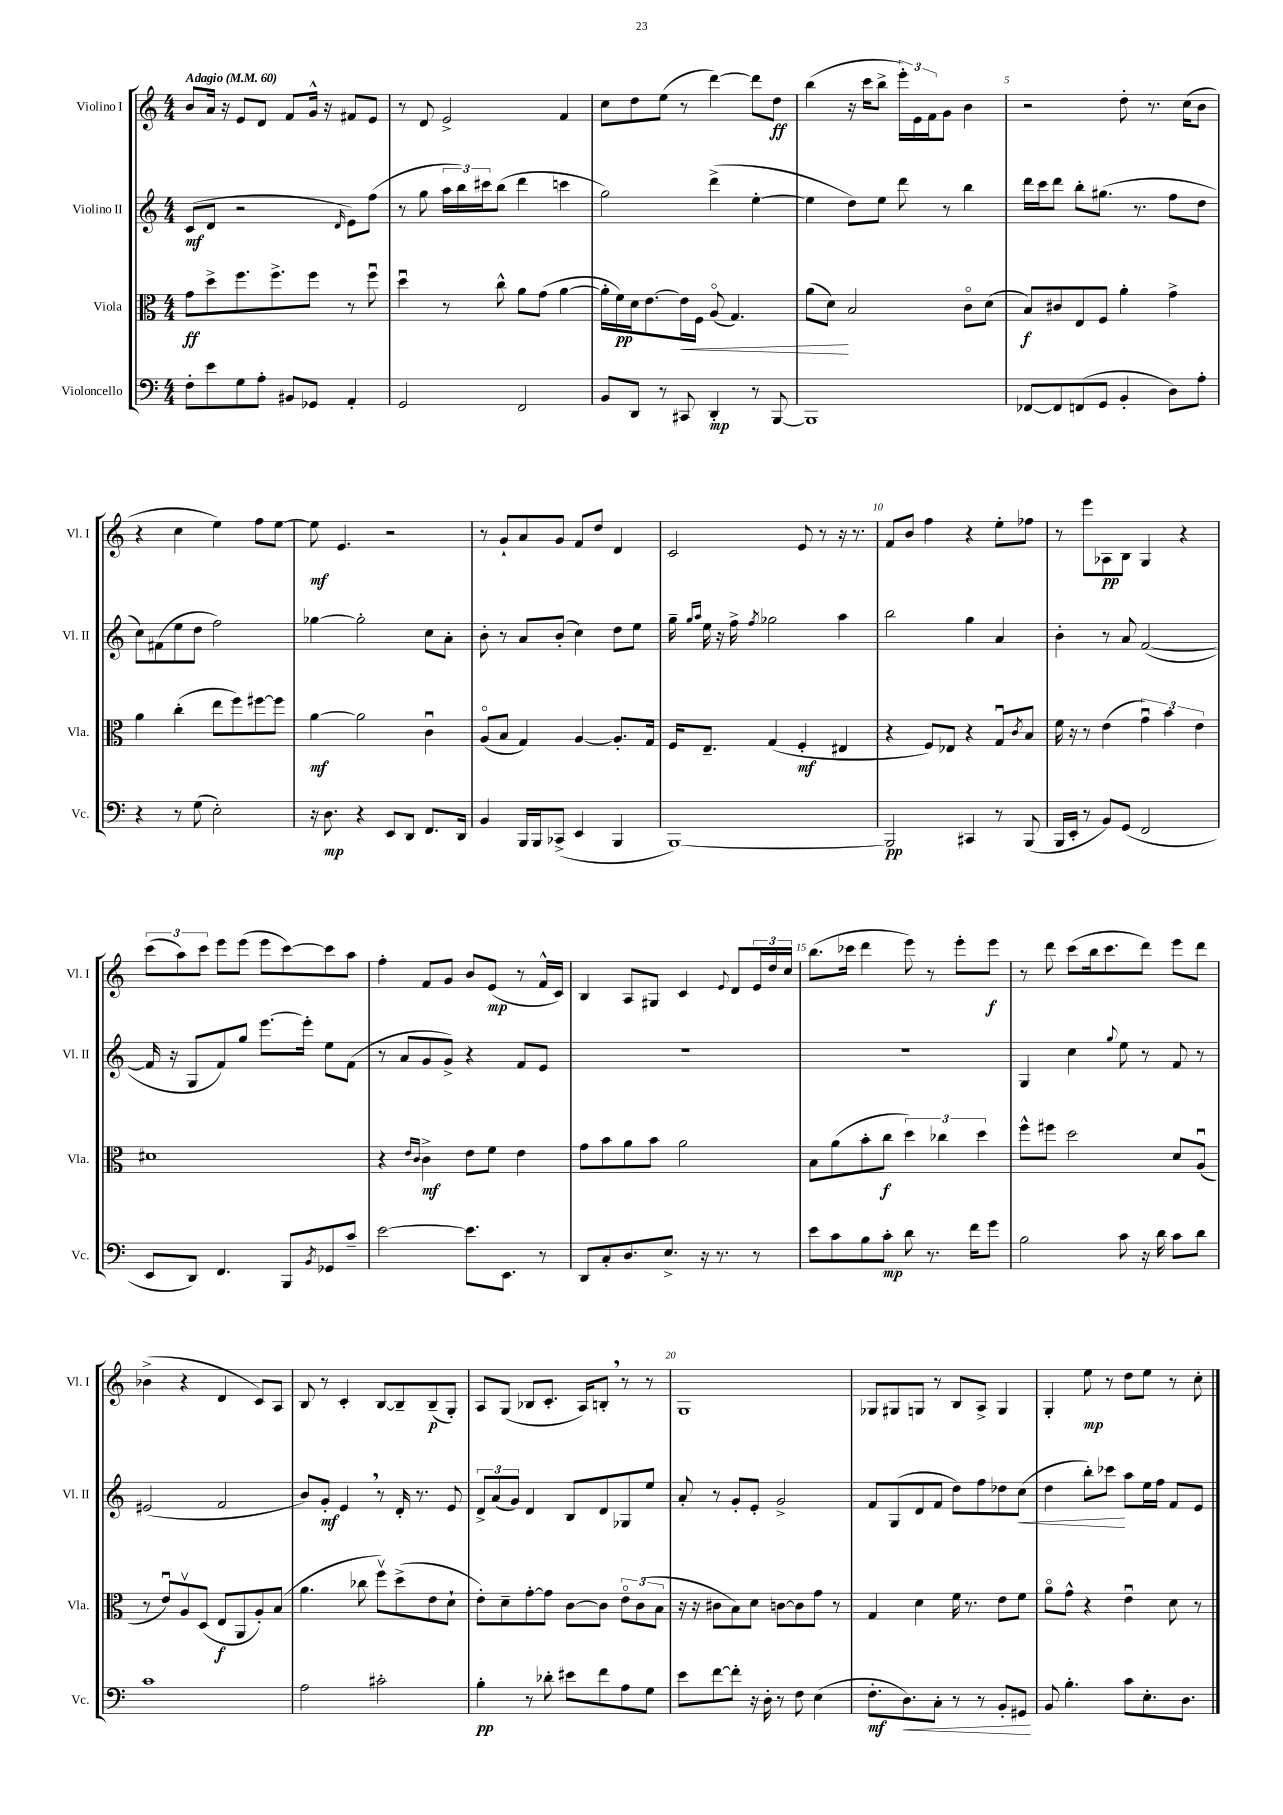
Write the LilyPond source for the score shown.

<<
\new StaffGroup <<
\new Staff = "s0" \with { instrumentName = "Violino I" shortInstrumentName = "Vl. I" } {
    \clef treble \key c \major \numericTimeSignature \time 4/4 \tempo "Adagio" 4 = 60
    b'8 a'16 r16 e'8 d'8 f'8 g'16-^ r16 fis'8 e'8 |
    r8 d'8 e'2-> f'4 |
    c''8 d''8 e''8( r8 d'''4~) d'''8 d''8\ff |
    b''4( r16 c'''16 b''8-> \tuplet 3/2 { e'''16-.) e'16 f'16 } g'8 b'4 |
    r2 d''8-. r8. c''16( b'8 |
    r4 c''4 e''4) f''8 e''8~ |
    e''8\mf e'4. r2 |
    r8 g'8-! a'8 g'8 f'8 d''8 d'4 |
    c'2 e'8 r8 r16 r8. |
    f'8 b'8 f''4 r4 e''8-. fes''8 |
    r8 e'''8 aes8\pp b8 g4 r4 |
    \tuplet 3/2 { c'''8( a''8) c'''8 } e'''8 e'''8( e'''8 c'''8~) c'''8 a''8 |
    f''4-. f'8 g'8 b'8 e'8\mp( r8 f'16-^ c'16) |
    b4 a8 gis8 c'4 \appoggiatura { e'8 } d'8 \tuplet 3/2 { e'16 d''16 c''16 } |
    b''8.( ces'''16 d'''4 e'''8) r8 e'''8-. e'''8\f |
    r8 d'''8 c'''8( b''16 c'''8. d'''8) e'''8 d'''8 |
    bes'4->( r4 d'4 c'8) a8 |
    b8 r8 c'4-. b8~ b8-- b8--\p( g8-.) |
    a8 g8( bes8 c'8.-. a16) b8-. \breathe r8 r8 |
    g1 |
    ges8 gis8 g8 r8 b8 a8-> g4 |
    g4-. e''8\mp r8 d''8 e''8 r8 c''8-. \bar "|." |
}
\new Staff = "s1" \with { instrumentName = "Violino II" shortInstrumentName = "Vl. II" } {
    \clef treble \key c \major \numericTimeSignature \time 4/4
    c'8\mf( d'8 r2 \grace { d'16 } e'8) f''8( |
    r8 g''8 \tuplet 3/2 { a''16 b''16) cis'''16 } b''8( d'''4 c'''4 |
    g''2) d'''4->( e''4~-. |
    e''4 d''8) e''8 d'''8 r8 b''4 |
    d'''16 c'''16 d'''8 b''8-. gis''8.( r8. f''8 d''8 |
    c''8) fis'8( e''8 d''8 f''2) |
    ges''4~ ges''2-. c''8 a'8-. |
    b'8-. r8 a'8 b'8-.( c''4) d''8 e''8 |
    g''16-- \grace { g''16 a''16 } e''16 r16 f''16-> \acciaccatura { f''8 } ges''2 a''4 |
    b''2 g''4 a'4 |
    b'4-. r8 a'8 f'2~( |
    f'16 r16 g8 f'8) g''8 e'''8.~ e'''16-. e''8 f'8( |
    r8 a'8 g'8 g'8->) r4 f'8 e'8 |
    R1 |
    R1 |
    g4 c''4 \appoggiatura { g''8 } e''8 r8 f'8 r8 |
    eis'2( f'2 |
    b'8) g'8-.\mf e'4 \breathe r8 d'16-. r8. e'8 |
    \tuplet 3/2 { d'8-> a'8( g'8) } d'4 b8 d'8 ges8 e''8 |
    a'8-. r8 g'8-. e'8-. g'2-> |
    f'8 g8( d'8 f'8 d''8) f''8 des''8 c''8\<( |
    d''4 b''8-.) ces'''8\! a''8 e''16 f''16 f'8 e'8 \bar "|." |
}
\new Staff = "s2" \with { instrumentName = "Viola" shortInstrumentName = "Vla." } {
    \clef alto \key c \major \numericTimeSignature \time 4/4
    g'8\ff d''8-> f''8. f''8.-> f''8 r8 f''8\downbow |
    d''4\downbow r8 c''8-^ a'8 g'8( a'4~ |
    a'16-. f'16\pp) d'16 e'8.~ e'16\< f16 a8\flageolet( g4.) |
    a'8( d'8\!) b2 c'8\flageolet d'8( |
    b8\f) cis'8 e8 f8 a'4-. g'4-> |
    a'4 c''4-.( e''8 f''8) fis''8~ fis''8 |
    a'4~\mf a'2 c'4\downbow |
    a8\flageolet( b8 g4) a4~ a8.-. g16 |
    f16 e8.-- g4( f4-.\mf eis4 |
    r4 f8) ees8 r4 g8\downbow \acciaccatura { c'8 } b8 |
    f'16 r16 r8 e'4( \tuplet 3/2 { g'4\downbow) b'4 e'4 } |
    dis'1 |
    r4 \grace { e'16 c'16 } c'4->\mf e'8 f'8 e'4 |
    g'8 b'8 a'8 b'8 a'2 |
    b8 a'8( b'8-. c''8\f \tuplet 3/2 { d''4) ces''4 d''4 } |
    f''8-^ fis''8 d''2 d'8 a8\downbow( |
    r8 e'8\downbow) a8\upbow d8( e8\f a,8 a8-.) b8( |
    a'4. ces''8 f''8\upbow) d''8->( e'8 d'8-! |
    e'8-.) d'8-- g'8~-. g'8 c'8~ c'8 \tuplet 3/2 { e'8\flageolet c'8( b8 } |
    r16 r16 cis'8 b8) d'8 c'8~ c'8 g'8 r8 |
    g4 d'4 f'16 r8. e'8 f'8 |
    a'8\flageolet g'8-^ r4 e'4\downbow d'8 r8 \bar "|." |
}
\new Staff = "s3" \with { instrumentName = "Violoncello" shortInstrumentName = "Vc." } {
    \clef bass \key c \major \numericTimeSignature \time 4/4
    f8-. e'8 g8 a8-. bis,8 ges,8 a,4-. |
    g,2 f,2 |
    b,8 d,8 r8 cis,8 d,4-.\mp r8 b,,8~ |
    b,,1 |
    fes,8~ fes,8 f,8( g,8 b,4-. d8) a8-. |
    r4 r8 g8( e2-.) |
    r16 d8.\mp r4 e,8 d,8 f,8. d,16 |
    b,4 b,,16 b,,16 ces,8->( e,4 b,,4 |
    b,,1~) |
    b,,2\pp cis,4 r8 b,,8( |
    b,,16 e,16-. r8 b,8) g,8( f,2 |
    e,8 d,8) f,4. b,,8 \acciaccatura { b,8 } ges,8 c'8-- |
    e'2~ e'8. e,8. r8 |
    d,8 c8-. d8. e8.-> r16 r8. r8 |
    e'8 c'8 b8 c'8-.\mp d'8 r8. f'16 g'8 |
    b2 c'8 r16 d'16 c'8 d'8 |
    c'1 |
    a2 cis'2-. |
    b4-.\pp r8 des'8-. eis'8 f'8 a8 g8 |
    e'8 f'8~ f'8-. r16 d16-. r8 f8 e4( |
    f8.-.\mf d8.\<) c8-. r8 r8 b,8-. gis,8\! |
    b,8 b4.-. c'8 e8.-. d8. \bar "|." |
}
>>
>>
\layout { \context { \Score \override BarNumber.break-visibility = ##(#f #t #t) barNumberVisibility = #(every-nth-bar-number-visible 5) } }
